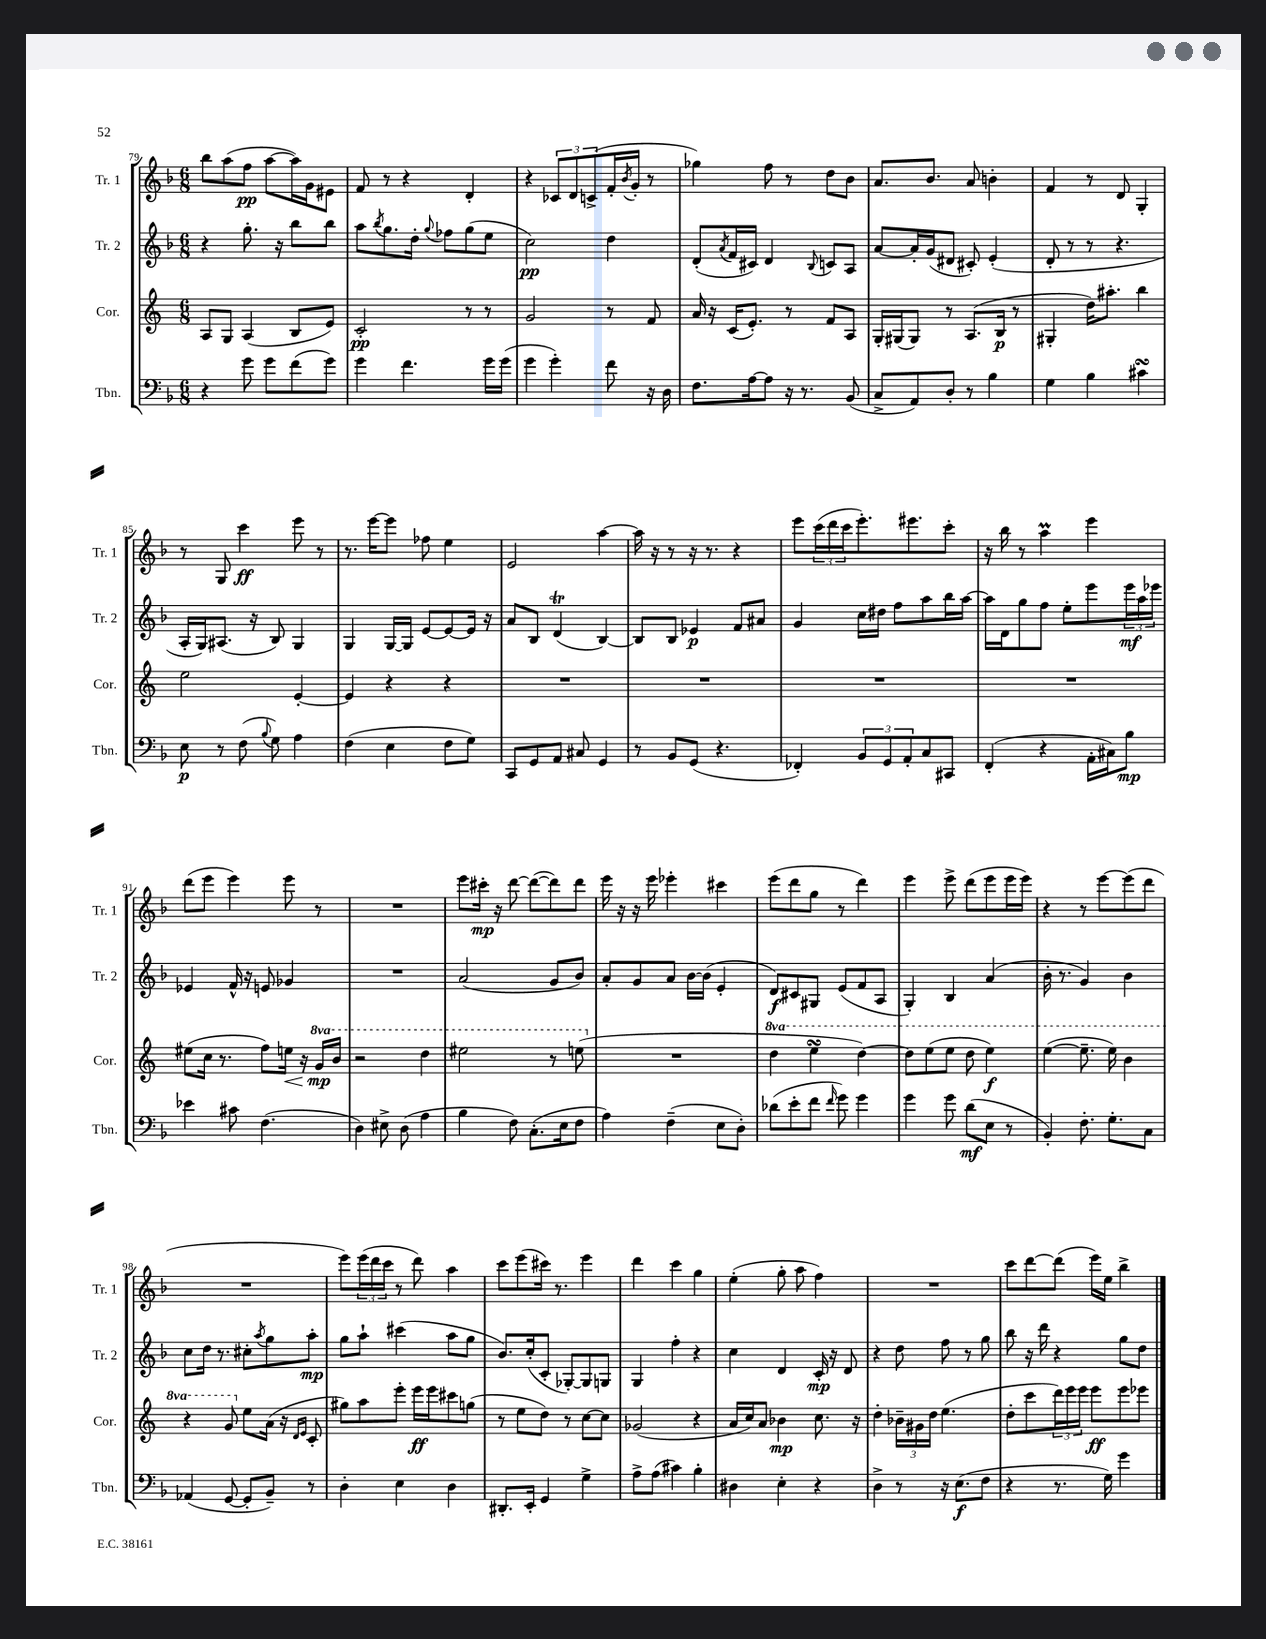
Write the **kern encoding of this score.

**kern	**kern	**kern	**kern
*staff4	*staff3	*staff2	*staff1
*clefF4	*clefG2	*clefG2	*clefG2
*k[b-]	*k[]	*k[b-]	*k[b-]
*M6/8	*M6/8	*M6/8	*M6/8
4r	8A	4r	8bb-
.	8G	.	(8aa
8g	(4A	8.gg'	8ff
8g	.	.	[8aa
.	.	16r	.
(8f	8B	8bb-	16aa])
.	.	.	16g
8g)	8e)	8bb-	8e#
=	=	=	=
4g	2c'	8aa	8f
.	.	8qbb-	.
.	.	8.gg	8r
4.f	.	.	4r
.	.	16dd'	.
.	.	8qqgg	.
.	.	8ff-	.
.	8r	(8gg	4d'
16g	8r	8ee	.
(16g	.	.	.
=	=	=	=
4g	2g	2cc)	4r
4g')	.	.	12c-
.	.	.	12d
.	.	.	(12c^
8f	8r	4dd	16f'
.	.	.	8qb-
.	.	.	16g'
16r	8f	.	8r
16D	.	.	.
=	=	=	=
8.F	16a	(8d'	4gg-)
.	16r	.	.
.	.	8qa	.
.	(16c	16f	.
[16A	8.e')	16c#)	.
8A]	.	4d	8ff
16r	8r	.	8r
8.r	.	.	.
.	.	8qqB-	.
.	8f	8c	8dd
(8BB-	8A	8A	8b-
=	=	=	=
8C^	16G'	[8a	8.a
.	(16G#	.	.
8AA)	8G#)	16a']	.
.	.	(16g	8.b-
8D'	8r	8d#	.
8r	(8.A	8c#')	8a
4B-	.	(4e'	4b'
.	16B	.	.
.	8r	.	.
=	=	=	=
4G	4G#'	8d'	4f
.	.	8r	.
4B-	16dd)	8r	8r
.	8.aa#'	.	.
.	.	4.r	8d
4c#	4bb	.	4G'
=	=	=	=
8E	2ee	16A'	8r
.	.	16G)	.
8r	.	(8.A#	8G
(8F	.	.	4ccc
.	.	16r	.
8qqB-	.	.	.
8G)	.	8B-)	.
4A	[4e'	4G	8eee
.	.	.	8r
=	=	=	=
(4F	4e]	4G	8.r
.	.	.	[16eee
4E	4r	[16G	8eee]
.	.	16G]	.
.	.	[8e	8ff-
8F	4r	8e_	4ee
8G)	.	16e]	.
.	.	16r	.
=	=	=	=
8CC	2.r	8a	2e
8GG	.	8B-	.
8AA	.	(4d	.
8C#	.	.	.
4GG	.	[4B-)	[4aa
=	=	=	=
8r	2.r	8B-]	16aa]
.	.	.	16r
8BB-	.	8B-	8r
(8GG	.	4e-	16r
.	.	.	8.r
4.r	.	.	.
.	.	8f	4r
.	.	8a#	.
=	=	=	=
4FF-')	2.r	4g	8eee
.	.	.	(24ccc
.	.	.	24ddd
.	.	.	24ccc
12BB-	.	16cc	8.eee')
.	.	16dd#	.
12GG	.	.	.
.	.	8ff	.
12AA'	.	.	.
.	.	.	8.eee#
8C	.	8aa	.
8CC#	.	16bb-	8ccc'
.	.	[16aa	.
=	=	=	=
(4FF'	2.r	16aa]	16r
.	.	16d	16bb-
.	.	8gg	8r
4r	.	8ff	4aa
.	.	8ee'	.
16AA'	.	8eee	4eee
16C#)	.	.	.
8B-	.	24eee	.
.	.	24aa	.
.	.	24eee-	.
=	=	=	=
4e-	(8ee#	4e-	(8ddd
.	16cc	.	8eee
.	8.r	.	.
8c#	.	16f^^	4eee)
.	.	16r	.
(4.F	8ff)	8e	.
.	16ee	4g-	8eee
.	16r	.	.
.	16gg	.	8r
.	16bb	.	.
=	=	=	=
4D)	2r	2.r	2.r
8E#^	.	.	.
(8D	.	.	.
4A	4ddd	.	.
=	=	=	=
4B-	2eee#	(2a	8eee
.	.	.	16ccc#'
.	.	.	16r
8F)	.	.	[8ddd
(8.C'	.	.	(8ddd_
.	8r	8g	8ddd])
16E	.	.	.
8F	(8eee	8b-)	8ddd
=	=	=	=
4A)	2.r	8a'	16eee
.	.	.	16r
.	.	8g	16r
.	.	.	16eee
(4F~	.	8a	4eee-'
.	.	[16b-	.
.	.	(16b-]	.
8E	.	4e'	4ccc#
8D')	.	.	.
=	=	=	=
(8d-	4ddd	8d)	(8eee
8e'	.	8c#	8ddd
8f	4eee	8G#	8gg
16qqf	.	.	.
8g)	.	(8e	8r
4g	[4ddd)	8f	4ddd)
.	.	8A	.
=	=	=	=
4g	8ddd]	4G')	4eee
.	(8eee	.	.
8g	8eee	4B-	8eee^
(8d	8ddd	.	(8ddd
8E	4eee)	(4a	8eee
8r	.	.	16eee
.	.	.	16eee)
=	=	=	=
4BB-')	([4eee	16b-'	4r
.	.	8.r	.
8.F'	8.eee~]	4g)	8r
.	.	.	[8eee
8.G'	16eee)	.	.
.	4bb	4b-	(8eee]
8C	.	.	8ddd
=	=	=	=
(4AA-	4r	8cc	2.r
.	.	16dd	.
.	.	8.r	.
[8GG	8gg	.	.
8GG']	8ee	8cc#'	.
.	.	8qaa	.
8BB-~)	(16a	8gg	.
.	16r	.	.
.	16qqd	.	.
.	16qqe	.	.
8r	8c'	8aa'	.
=	=	=	=
4D'	8gg#)	8gg	8eee)
.	8aa	8aa`	(24eee
.	.	.	24ddd
.	.	.	24ccc
4E	8eee'	(4ccc#	8r
.	16eee	.	8ddd)
.	16eee	.	.
4D	8ccc#	8aa	4aa
.	(8gg	8gg	.
=	=	=	=
8.DD#'	8r	8.b-)	8ccc
.	8ee	.	(8eee
16EE'	.	(16cc'	.
4GG	8dd)	8c'	16ccc#)
.	.	.	8.r
.	8r	[8G-')	.
4G^	[8cc	8G-]	4eee
.	8cc]	8G	.
=	=	=	=
8A^	(2g-	4G	4ddd
(8A	.	.	.
4c#)	.	4ff'	4ccc
4B-'	4r	4r	4gg
=	=	=	=
4D#	16a	4cc	(4ee'
.	16cc)	.	.
.	8a	.	.
4E'	4b-	4d	8gg'
.	.	.	8aa
4r	8.cc	16c'	4ff)
.	.	16r	.
.	.	8d	.
.	16r	.	.
=	=	=	=
4D^	4dd'	4r	2.r
8r	24b-~	8dd	.
.	24g#	.	.
.	24dd	.	.
16r	(4.ee	8ff	.
(8.E	.	.	.
.	.	8r	.
8F	.	8gg	.
=	=	=	=
4r	8dd'	8bb-	8ccc
.	8ccc	16r	[8ddd
.	.	16ddd	.
8.r	24ddd)	4r	(8ddd]
.	24eee	.	.
.	24eee	.	.
.	8eee	.	16eee)
16G)	.	.	16ee
4g	8eee	8gg	4bb-^
.	8eee-	8dd	.
==	==	==	==
*-	*-	*-	*-
